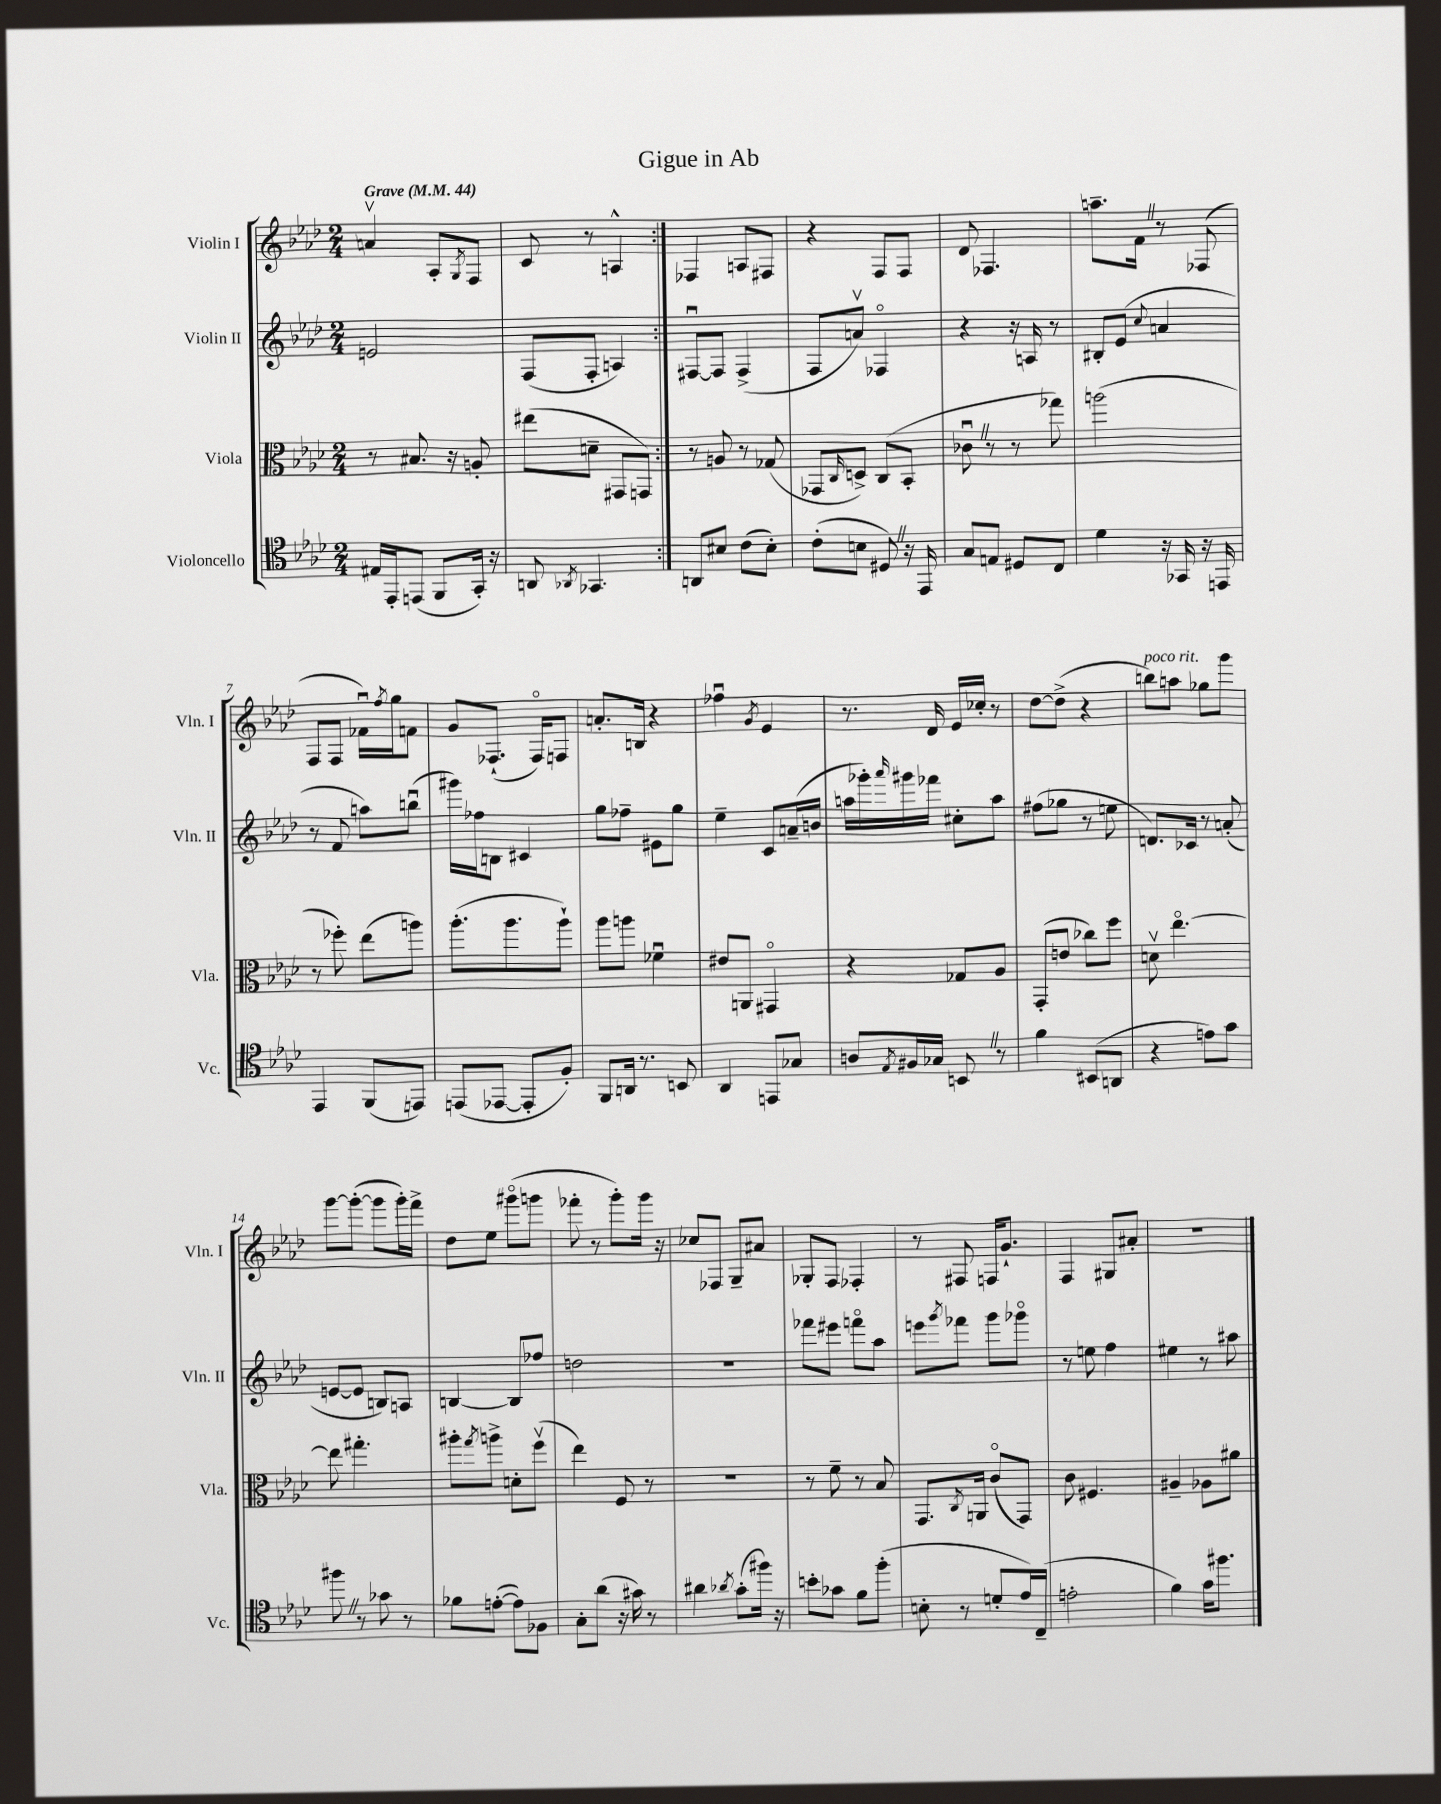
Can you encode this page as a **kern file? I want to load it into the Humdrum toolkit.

**kern	**kern	**kern	**kern
*staff4	*staff3	*staff2	*staff1
*clefC4	*clefC3	*clefG2	*clefG2
*k[b-e-a-d-]	*k[b-e-a-d-]	*k[b-e-a-d-]	*k[b-e-a-d-]
*M2/4	*M2/4	*M2/4	*M2/4
*MM44	*MM44	*MM44	*MM44
16E#	8r	2e	4av
16EE-'	.	.	.
(8EE	8.B#	.	.
8FF	.	.	8A-'
.	16r	.	.
.	.	.	8qG
16GG')	8A'	.	8F
16r	.	.	.
=	=	=	=
8AA	(8ee#	(8F	8c
8qAA-	.	.	.
4.GG-	8d~	8F'	8r
.	8GG#	4A)	4A^^
.	8GG)	.	.
=:|!	=:|!	=:|!	=:|!
8AA	8r	[8F#u	4F-
8B#	8A	8F#]	.
(8c	8r	(4F#^	8A
8B#')	(8G-	.	8F#
=	=	=	=
(8c'	8GG-	8F	4r
.	16qqC	.	.
8B	8D^)	8av)	.
8D#)	(8C	4F-o	8F
16r	8BB-'	.	8F
16EE-	.	.	.
=	=	=	=
8G	8c-u	4r	8d-
8E	8r	.	4.F-
8D#	8r	16r	.
.	.	16A	.
8C	8gg-)	8r	.
=	=	=	=
4d-	(2aa	8B#'	8.aa~
.	.	(8e-	.
.	.	.	16f
.	.	8qqcc	.
16r	.	4a	8r
16GG-	.	.	.
16r	.	.	(8F-
16EE	.	.	.
=	=	=	=
4EE-	8r	8r	8F
.	8ff-')	8f	8F
(8FF	(8ee-	8aa)	16f-u)
.	.	.	8qff
.	.	.	16gg
8EE)	8aa)	(8bbu	8f
=	=	=	=
(8EE	(8.aa-'	16ggg#)	8g
.	.	16ff-	.
[8EE-	.	8B	(8.F-`
.	8.aa-	.	.
8EE-']	.	4c#	.
.	.	.	16F-o)
8F')	8aa-`)	.	8F
=	=	=	=
8FF	8aa-	8gg	8.a'
16AA	8aa	8ff-~	.
8.r	.	.	16B
.	4f-u	8e#	4r
8BB	.	8gg	.
=	=	=	=
4AA-	8e#	4ee-~	4ff-u
.	8AA	.	.
.	.	.	8qg
8EE	4GG#o	8c	4e-
8G-	.	(16a~	.
.	.	16b	.
=	=	=	=
8A	4r	16aa	8.r
.	.	16ggg-')	.
8qE-	.	16qqaaa-	.
16F#	.	16ggg#	.
16G-	.	16fff-	16d-
8BB	8G-	8cc#'	16e-
.	.	.	16cc-'
8r	8A-	8aa	8r
=	=	=	=
4f	(8GG'	(8ff#	[8dd-
.	8e	8gg-	(8dd-^]
(8BB#	8cc-)	8r	4r
8AA	8ff	8ee	.
=	=	=	=
4r	8dv	8.d)	8bb)
.	[4.ee-o	.	8aa
.	.	16c-	.
8e)	.	8r	8gg-
8g	.	(8a'	8ggg
=	=	=	=
8ff#	8ee-]	[8e	[8ggg
8r	4.gg#'	8e]	(8ggg'_
8g-	.	8B)	8ggg]
8r	.	8A	16ggg')
.	.	.	16fff^
=	=	=	=
8f-	8aa#'	[4B	8dd-
.	8qgg	.	.
([8e'	8aa^	.	8ee-
8e])	8d'	8B]	(8ggg#o
8F-	(8ffv	8ff-	8ggg
=	=	=	=
8G'	4ee-)	2dd	8fff-'
(8a-	.	.	8r
16r	8F	.	8ggg')
16g#)	.	.	.
8r	8r	.	16ggg
.	.	.	16r
=	=	=	=
4a#	2r	2r	8cc-
.	.	.	8F-
8qa-	.	.	.
(8g'	.	.	8G~
16ff#)	.	.	8a#
16r	.	.	.
=	=	=	=
8b'	8r	8fff-	8G-'
8g-	8f~	8eee#	8F
8f	8r	8fffo	4F-'
(8ff'	8B-	8aa-	.
=	=	=	=
8B'	8.GG	8eee	8r
.	.	8qggg	.
8r	.	8fff-	8F#
.	8qC	.	.
.	16AA	.	.
8d'	(8co	8ggg	16F
.	.	.	8.g`
16e-)	8GG)	8ggg-o	.
(16C~	.	.	.
=	=	=	=
2e'	8c	8r	4F
.	4.F#	8ee	.
.	.	4ff	8G#
.	.	.	8a#'
=	=	=	=
4f)	4A#~	4ee#	2r
16g	8A-	8r	.
8.ff#	.	.	.
.	8a#	8aa#	.
==	==	==	==
*-	*-	*-	*-
